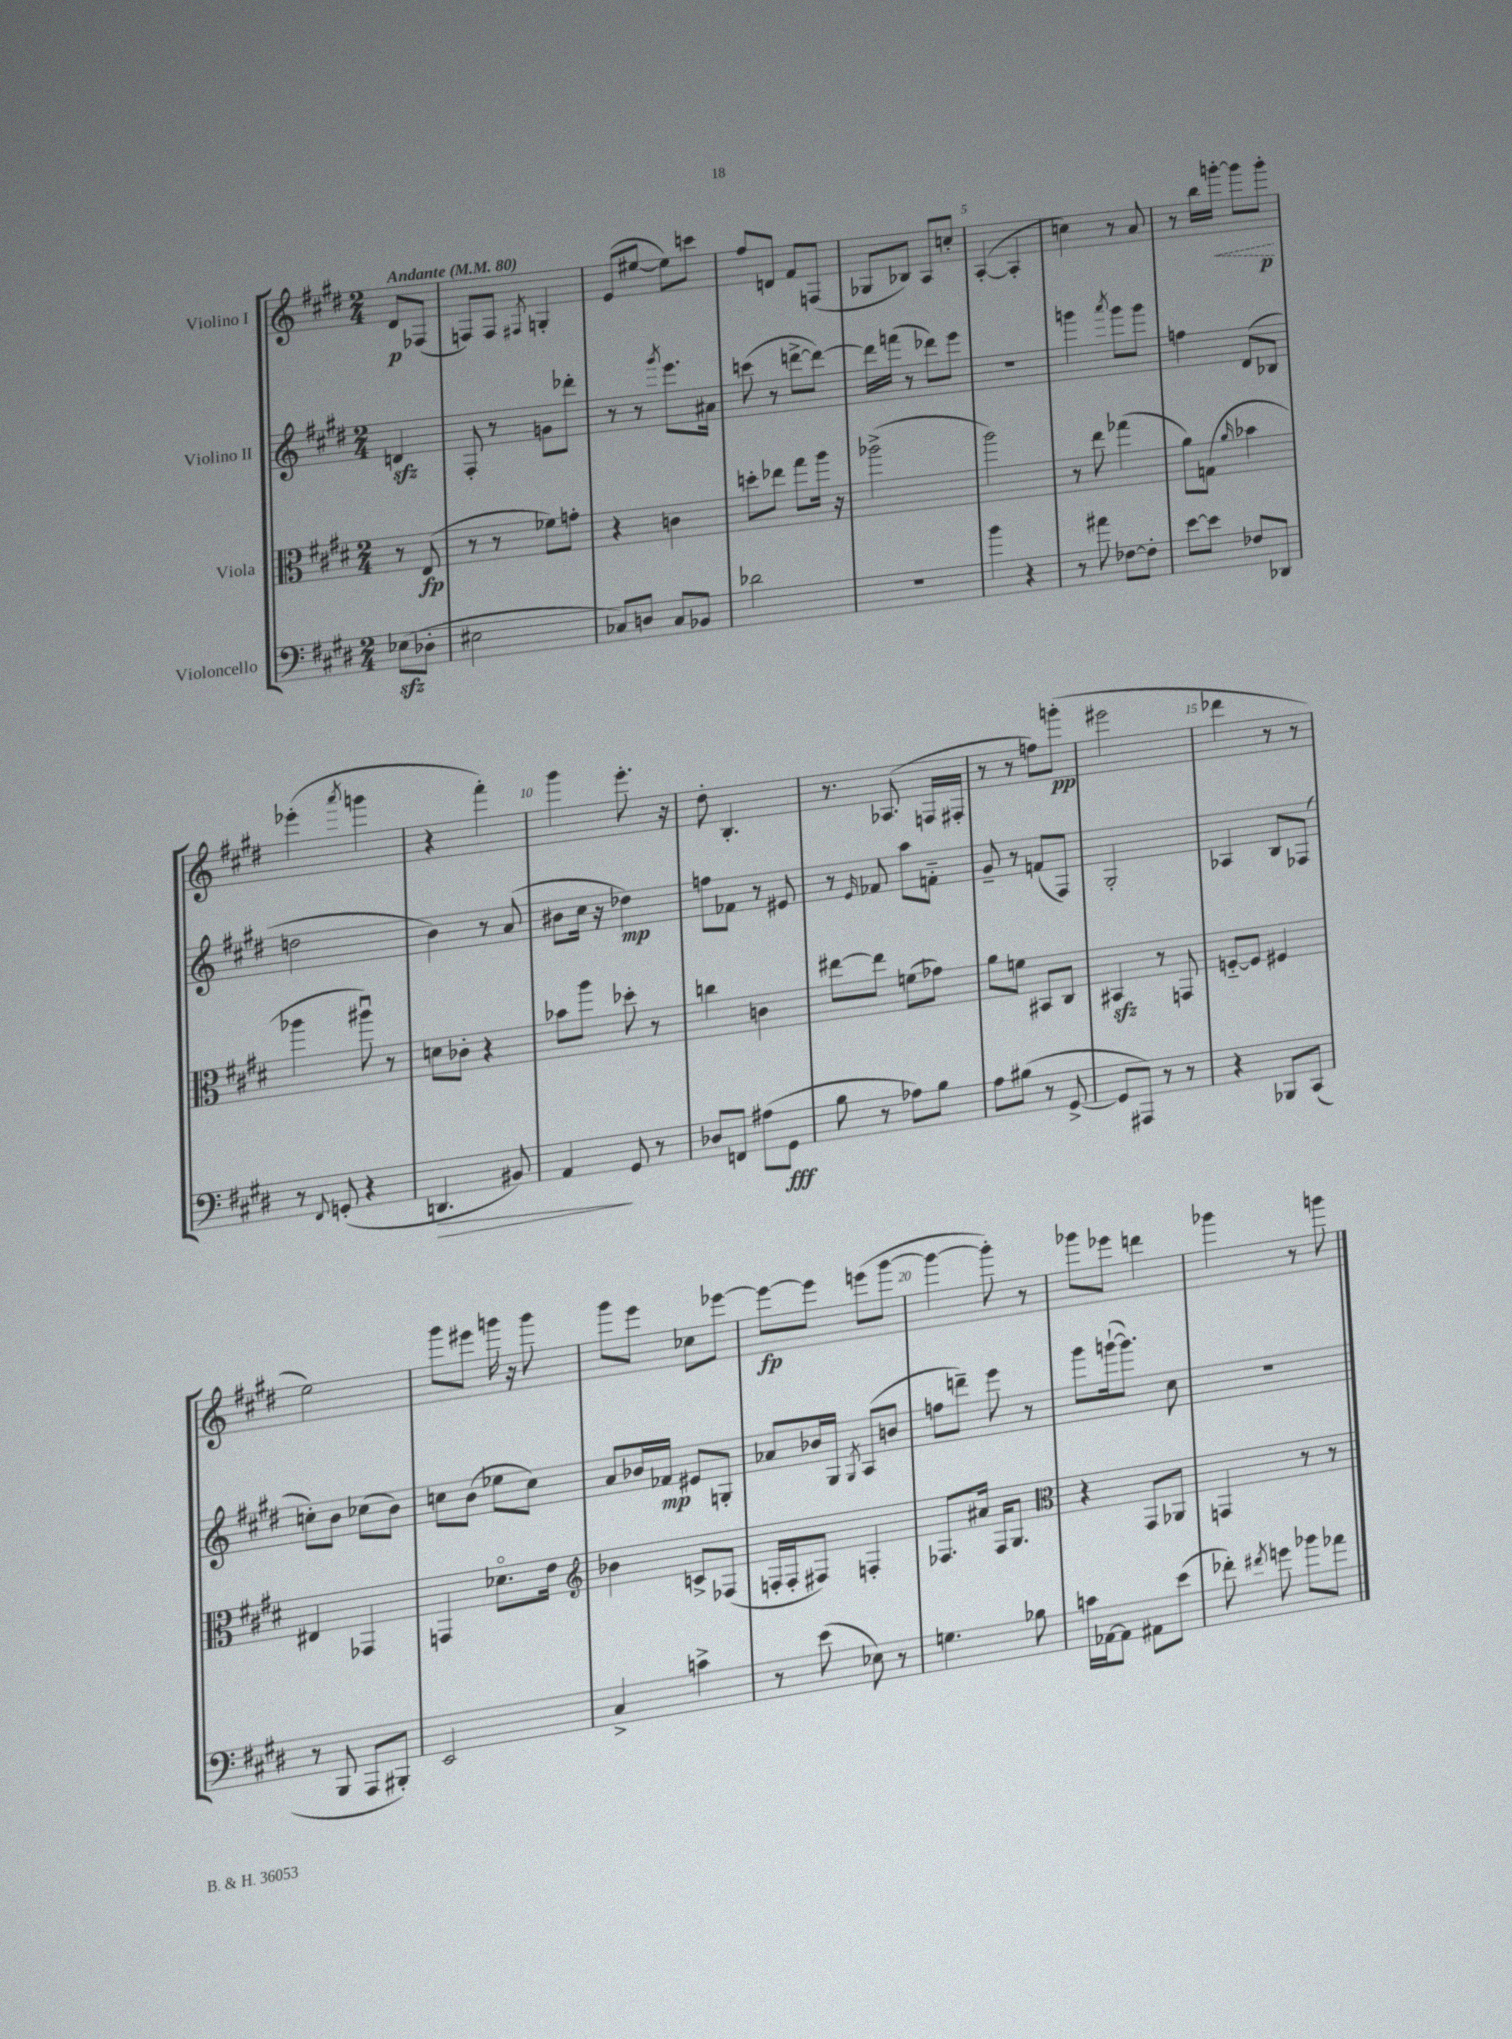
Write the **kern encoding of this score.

**kern	**dynam	**kern	**dynam	**kern	**dynam	**kern	**dynam
*part4	*part4	*part3	*part3	*part2	*part2	*part1	*part1
*staff4	*staff4	*staff3	*staff3	*staff2	*staff2	*staff1	*staff1
*I"Violoncello	*	*I"Viola	*	*I"Violino II	*	*I"Violino I	*
*clefF4	*	*clefC3	*	*clefG2	*	*clefG2	*
*k[f#c#g#d#]	*	*k[f#c#g#d#]	*	*k[f#c#g#d#]	*	*k[f#c#g#d#]	*
*M2/4	*	*M2/4	*	*M2/4	*	*M2/4	*
*MM80	*	*MM80	*	*MM80	*	*MM80	*
=	=	=	=	=	=	=	=
!	!	!	!	!	!	!LO:TX:a:B:t=Andante	!
(8E-Xzz\L	.	8r	.	4dnzz/	.	8d#/L	p
8D-X'\J	.	(8E/	fp	.	.	(8F-X/J	.
=1	=1	=1	=1	=1	=1	=1	=1
2E#X\	.	8r	.	8F#'/	.	8Fn/L)	.
.	.	8r	.	8r	.	8F/J	.
.	.	.	.	.	.	8qF#X/	.
.	.	8f-X\L)	.	8gn\L	.	4Gn'/	.
.	.	8gn'\J	.	8ddd-X'\J	.	.	.
=2	=2	=2	=2	=2	=2	=2	=2
8C-X/L)	.	4r	.	8r	.	(8e/L	.
8Dn/J	.	.	.	8r	.	[8ee#X/J	.
.	.	.	.	8qggg#/	.	.	.
8C-/L	.	4cn\	.	8.eee\L	.	8ee#\L])	.
8BB-X/J	.	.	.	.	.	8cccn\J	.
.	.	.	.	16a#X\Jk	.	.	.
=3	=3	=3	=3	=3	=3	=3	=3
2d-X\	.	8ddn'\L	.	(8cccn\	.	8ff#/L	.
.	.	8ee-X\J	.	8r	.	8dn/J	.
.	.	8gg#\L	.	[8dddn^\L	.	8f#/L	.
.	.	16aa\Jk	.	8ddd\J_)	.	(8Fn/J	.
.	.	16r	.	.	.	.	.
=4	=4	=4	=4	=4	=4	=4	=4
2r	.	(2aa-X^\	.	16ddd\LL]	.	8G-X/L	.
.	.	.	.	(16fffn\JJ	.	.	.
.	.	.	.	8r	.	8B-X/J)	.
.	.	.	.	8ddd-X\L)	.	8A/L	.
.	.	.	.	8eee\J	.	8ccn'/J	.
=5	=5	=5	=5	=5	=5	=5	=5
4b\	.	2aa\)	.	2r	.	([4A'/	.
4r	.	.	.	.	.	4A'/]	.
=6	=6	=6	=6	=6	=6	=6	=6
8r	.	8r	.	4gggn\	.	4ccn\)	.
8a#X\	.	8ee\	.	.	.	.	.
.	.	.	.	8qaaa/	.	.	.
[8F-X\L	.	(4gg-X\	.	8ggg\L	.	8r	.
8F-'\J]	.	.	.	8ggg\J	.	8a/	.
=7	=7	=7	=7	=7	=7	=7	=7
[8e\L	.	8a\L)	.	4ffn\	.	8r	.
8e\J]	.	(8Gn\J	.	.	.	16bb\LL	.
!	!	!	!	!	!	!	!LO:HP:b
.	.	.	.	.	.	[16gggn'\JJ	<
.	.	16qqa/	.	.	.	.	.
8F-X/L	.	4b-X\	.	(8d#/L	.	8ggg\L]	.
8DD-X/J	.	.	.	8B-X/J	.	8ggg'\J	p
.	.	.	.	.	.	.	[
!!LO:LB:g=z
=8	=8	=8	=8	=8	=8	=8	=8
8r	.	4aa-X\	.	2ddn\	.	(4eee-X'\	.
8qqFF#/	.	.	.	.	.	.	.
(8GGn'/	.	.	.	.	.	.	.
.	.	.	.	.	.	8qaaa/	.
4r	.	8aa#Xu\)	.	.	.	4gggn\	.
.	.	8r	.	.	.	.	.
=9	=9	=9	=9	=9	=9	=9	=9
!	!LO:HP:b	!	!	!	!	!	!
4.DDn/	>	8dn\L	.	4b\)	.	4r	.
.	.	8c-X'\J	.	.	.	.	.
.	.	4r	.	8r	.	4fff#'\)	.
8BB#X/)	.	.	.	(8a/	.	.	.
=10	=10	=10	=10	=10	=10	=10	=10
4AA/	.	8b-X\L	.	8b#X\L	.	4ggg#\	.
.	.	8aa\J	.	16cc#\Jk	.	.	.
.	.	.	.	16r	.	.	.
8GG#/	]	8dd-X'\	.	4dd-X\)	mp	8.eee'\	.
8r	.	8r	.	.	.	.	.
.	.	.	.	.	.	16r	.
=11	=11	=11	=11	=11	=11	=11	=11
8D-X/L	.	4ccn\	.	8ffn\L	.	8dd#'\	.
8FFn/J	.	.	.	8f-X\J	.	4.B'/	.
(8A#X\L	.	4cn\	.	8r	.	.	.
8GG#\J	fff	.	.	8e#X/	.	.	.
=12	=12	=12	=12	=12	=12	=12	=12
8B\	.	[8ee#X\L	.	8r	.	8.r	.
.	.	.	.	16qqe/	.	.	.
8r	.	8ee#\J]	.	8f-X/	.	.	.
.	.	.	.	.	.	(8.A-X/	.
8A-X\L)	.	(8fn\L	.	8aa\L	.	.	.
8B\J	.	8g-X\J)	.	8fn\J	.	16Fn/LL	.
.	.	.	.	.	.	16F#X'/JJ	.
=13	=13	=13	=13	=13	=13	=13	=13
8A\L	.	8a\L	.	8g#~/	.	8r	.
(8B#X\J	.	8fn\J	.	8r	.	8r	.
8r	.	8BB#X/L	.	(8fn/L	.	8ffn\L)	.
[8GG#^/	.	8C#/J	.	8F#/J)	.	(8gggn'\J	pp
=14	=14	=14	=14	=14	=14	=14	=14
8GG#/L]	.	4BB#Xzz/	.	2G#'/	.	2eee#X\	.
8AAA#X/J)	.	.	.	.	.	.	.
8r	.	8r	.	.	.	.	.
8r	.	8GGn/	.	.	.	.	.
=15	=15	=15	=15	=15	=15	=15	=15
4r	.	[8Fn/L	.	4A-X/	.	4ddd-X\	.
.	.	8F/J]	.	.	.	.	.
8BBB-X/L	.	4F#X/	.	8B/L	.	8r	.
(8CC#/J	.	.	.	(8F-X/J	.	8r	.
!!LO:LB:g=z
=16	=16	=16	=16	=16	=16	=16	=16
8r	.	4E#X/	.	8ccn'\L)	.	2ee\)	.
8BBB/	.	.	.	8b\J	.	.	.
8AAA/L	.	4GG-X/	.	(8cc-X\L	.	.	.
8BBB#X'/J)	.	.	.	8b\J)	.	.	.
=17	=17	=17	=17	=17	=17	=17	=17
2EE/	.	4GGn/	.	8ccn\L	.	8ggg#\L	.
.	.	.	.	(8b\J	.	8eee#X\J	.
.	.	8.d-X\L	.	8ee-X\L	.	16gggn\	.
.	.	.	.	.	.	16r	.
.	.	.	.	8cc\J)	.	8ggg\	.
.	.	16e\Jk	.	.	.	.	.
=18	=18	=18	=18	=18	=18	=18	=18
*	*	*clefG2	*	*	*	*	*
4C#^/	.	4b-X\	.	8a/L	.	8ggg#\L	.
.	.	.	.	16b-X/L	.	8eee\J	.
.	.	.	.	16f-X/JJ	mp	.	.
4cn^\	.	8cn^/L	.	8e#X/L	.	8cc-X\L	.
.	.	(8F-X/J	.	8Gn'/J	.	[8eee-X\J	.
=19	=19	=19	=19	=19	=19	=19	=19
8r	.	16Fn'/LL	.	8a-X/L	.	8eee-\L_	fp
.	.	16F'/J	.	.	.	.	.
(8e\	.	8F#X/J)	.	16b-X/L	.	8eee-\J]	.
.	.	.	.	16G#/JJ	.	.	.
.	.	.	.	8qG#/	.	.	.
8E-X\)	.	4Fn'/	.	(8A/L	.	(8eeen\L	.
8r	.	.	.	8bn/J	.	[8ggg#\J	.
=20	=20	=20	=20	=20	=20	=20	=20
4.Gn\	.	8.F-X/L	.	8ffn\L	.	4ggg#\_	.
.	.	.	.	8dddn~\J)	.	.	.
.	.	16a#X/Jk	.	.	.	.	.
.	.	16F-/KL	.	8eee\	.	8ggg#'\])	.
.	.	8.G#/J	.	.	.	.	.
8B-X\	.	.	.	8r	.	8r	.
=21	=21	=21	=21	=21	=21	=21	=21
*	*	*clefC3	*	*	*	*	*
16cn\LL	.	4r	.	8ggg#\L	.	8ggg-X\L	.
[16AA-X\J	.	.	.	.	.	.	.
8AA-\J]	.	.	.	([16gggn`\k	.	8eee-X\J	.
.	.	.	.	8.ggg\J])	.	.	.
8AA#X\L	.	8GG#/L	.	.	.	4dddn\	.
(8e\J	.	8AA-X/J	.	8cc#\	.	.	.
=22	=22	=22	=22	=22	=22	=22	=22
8f-X'\)	.	4GGn/	.	2r	.	4ggg-X\	.
8qf#X/	.	.	.	.	.	.	.
8gn\	.	.	.	.	.	.	.
8b-X\L	.	8r	.	.	.	8r	.
8a-X\J	.	8r	.	.	.	8gggn\	.
==	==	==	==	==	==	==	==
*-	*-	*-	*-	*-	*-	*-	*-
